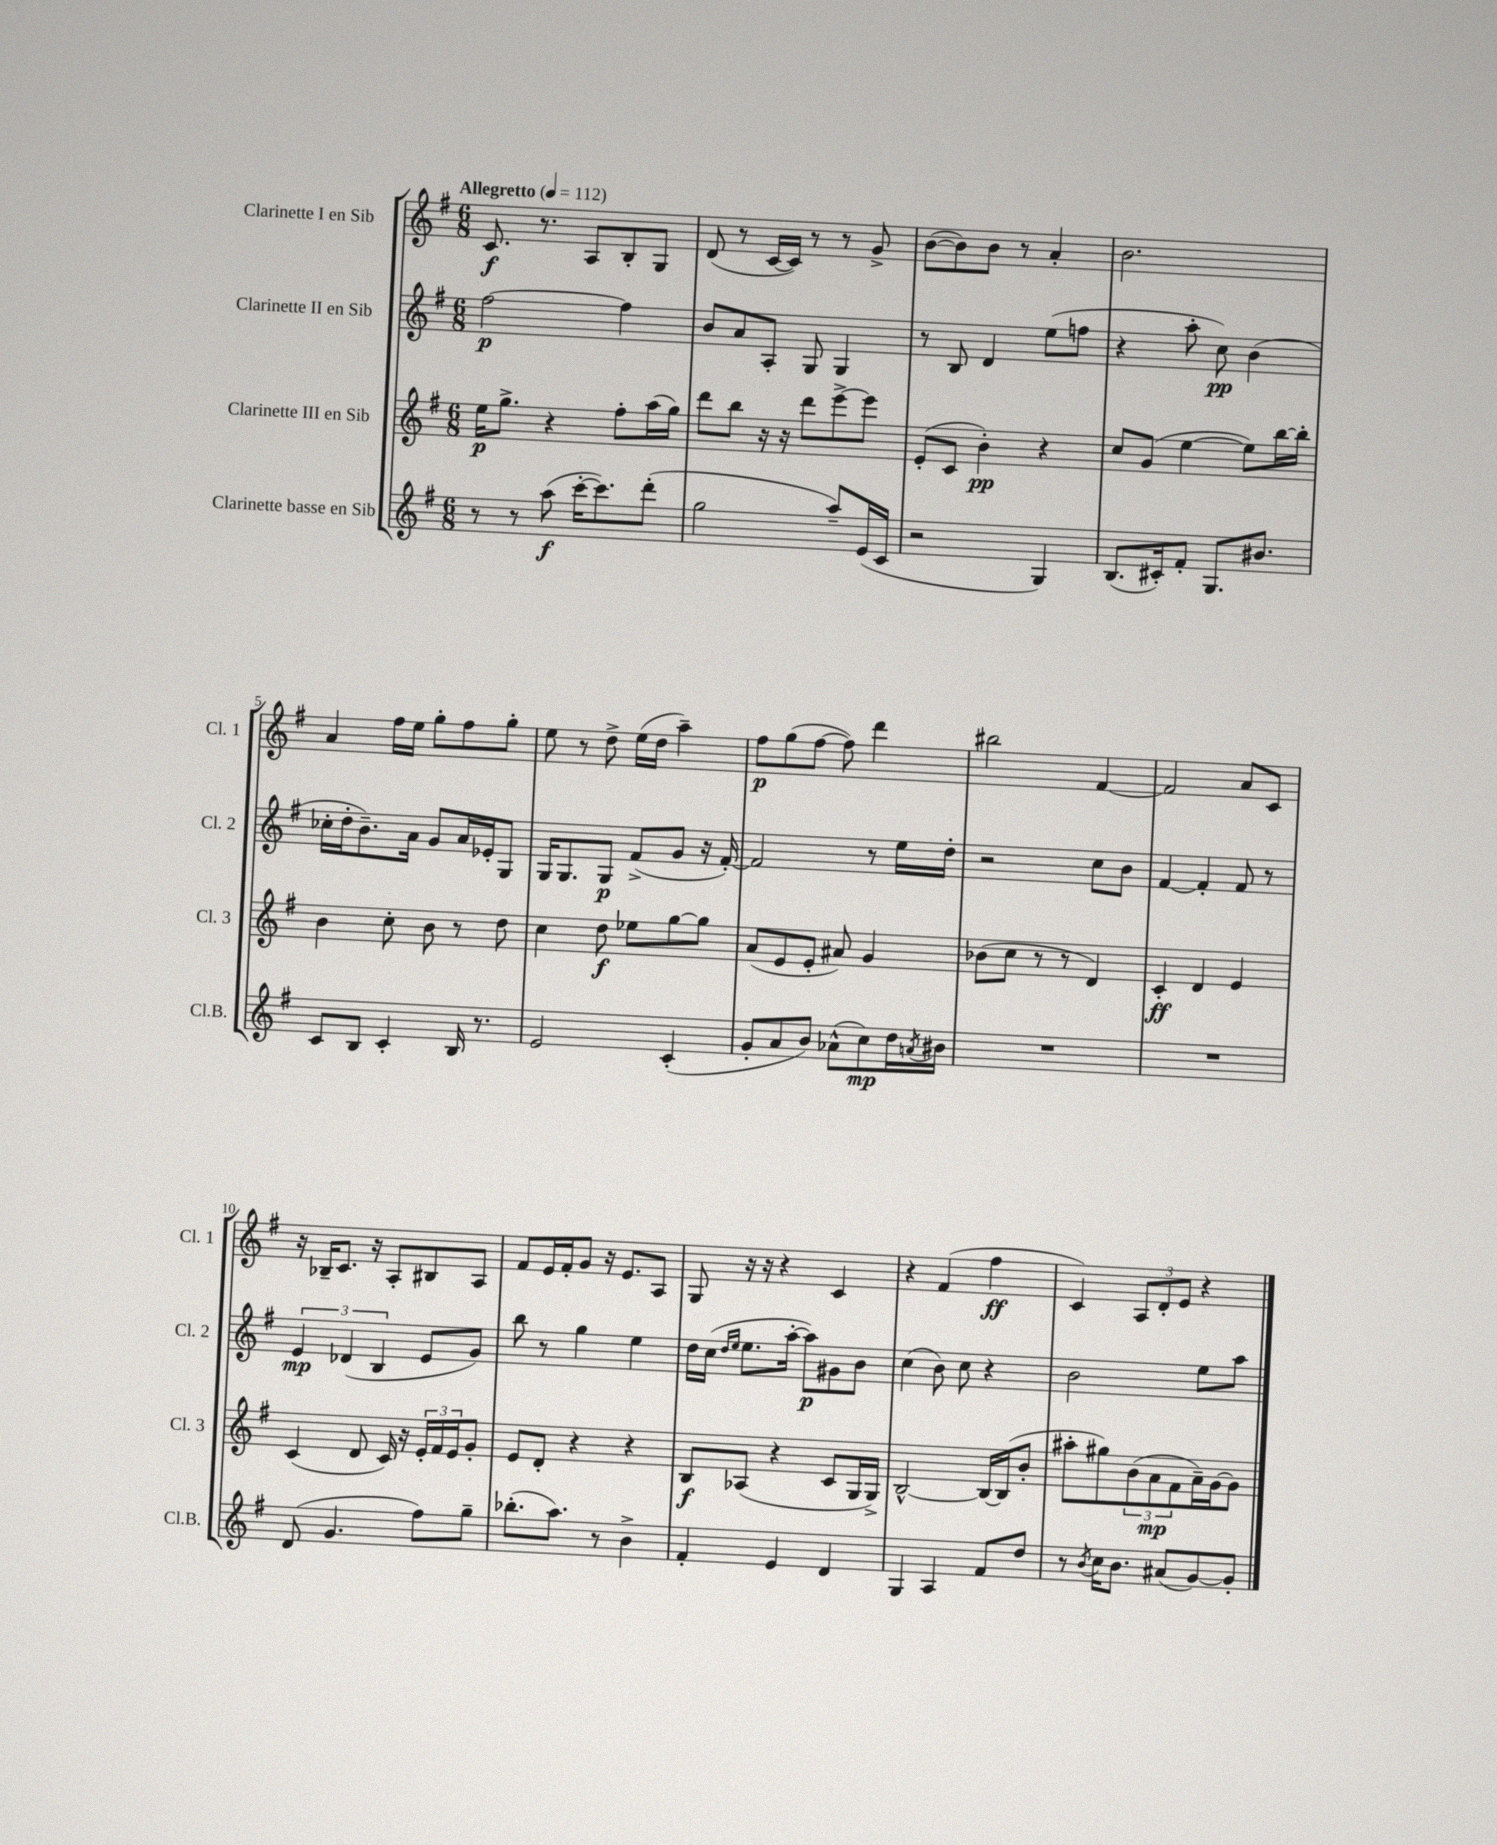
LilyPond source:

<<
\new StaffGroup <<
\new Staff = "s0" \with { instrumentName = "Clarinette I en Sib" shortInstrumentName = "Cl. 1" } {
    \clef treble \key g \major \numericTimeSignature \time 6/8 \tempo "Allegretto" 4 = 112
    c'8.\f r8. a8 b8-. g8 |
    d'8( r8 c'16~ c'16) r8 r8 g'8-> |
    b'8~( b'8) b'8 r8 a'4-. |
    b'2. |
    a'4 fis''16 e''16 g''8-. fis''8 g''8-. |
    e''8 r8 d''8-> e''16( d''16 a''4--) |
    fis''8\p g''8( fis''8~ fis''8) d'''4 |
    bis''2 fis'4~ |
    fis'2 a'8 c'8 |
    r16 bes16-- c'8. r16 a8-. bis8 a8 |
    fis'8 e'16 fis'16-. g'8 r16 e'8. a8 |
    g8 r16 r16 r4 c'4 |
    r4 fis'4( fis''4\ff |
    c'4) \tuplet 3/2 { a8 d'8-. e'8 } r4 \bar "|." |
}
\new Staff = "s1" \with { instrumentName = "Clarinette II en Sib" shortInstrumentName = "Cl. 2" } {
    \clef treble \key g \major \numericTimeSignature \time 6/8
    fis''2~\p fis''4 |
    b'8 a'8 a8-. g8 g4 |
    r8 b8 d'4 e''8( f''8 |
    r4 a''8-. c''8\pp) b'4( |
    ces''16-. d''16-. b'8.--) a'16 g'8 a'16 ees'16-. g8 |
    g16 g8. g8\p fis'8->( g'8 r16 fis'16~-.) |
    fis'2 r8 e''16 d''16-. |
    r2 c''8 b'8 |
    fis'4~ fis'4-. fis'8 r8 |
    \tuplet 3/2 { e'4\mp des'4( b4 } e'8 g'8) |
    b''8 r8 g''4 e''4 |
    d''16 c''16( \grace { d''16 e''16 } e''8. a''16~-. a''8\p) gis'8 b'8 |
    c''4( b'8) c''8 r4 |
    b'2 e''8 a''8 \bar "|." |
}
\new Staff = "s2" \with { instrumentName = "Clarinette III en Sib" shortInstrumentName = "Cl. 3" } {
    \clef treble \key g \major \numericTimeSignature \time 6/8
    e''16\p g''8.-> r4 fis''8-. a''16( g''16) |
    d'''8 b''8 r16 r16 d'''8 e'''8~-> e'''8 |
    e'8-.( c'8 b'4-.\pp) r4 |
    c''8 g'8( e''4~ e''8) b''16~ b''16-. |
    b'4 c''8-. b'8 r8 d''8 |
    c''4 d''8\f ees''8 g''8~ g''8 |
    a'8( e'8 e'8-. ais'8) g'4 |
    bes'8( c''8 r8 r8 d'4) |
    c'4-.\ff d'4 e'4 |
    c'4( d'8 c'16) r16 \tuplet 3/2 { e'16-. fis'16 e'16 } g'8-. |
    e'8 d'8-. r4 r4 |
    b8\f aes8( r4 c'8 g16 g16->) |
    b2~-^ b16~ b16( b'8-. |
    ais''8-. gis''8) \tuplet 3/2 { b'8( a'8\mp fis'8 } a'16--) g'16~ g'8 \bar "|." |
}
\new Staff = "s3" \with { instrumentName = "Clarinette basse en Sib" shortInstrumentName = "Cl.B." } {
    \clef treble \key g \major \numericTimeSignature \time 6/8
    r8 r8 a''8\f( c'''16~-. c'''8.) d'''8-.( |
    g''2 a''8--) e'16( c'16 |
    r2 g4) |
    b8.( cis'16-.) fis'8-. g8. bis'8. |
    c'8 b8 c'4-. b16 r8. |
    e'2 c'4-.( |
    g'8-. a'8 b'8) aes'8-^( c''8\mp) d''16 \acciaccatura { a'8 } bis'16 |
    R2. |
    R2. |
    d'8( g'4. fis''8) g''8-- |
    bes''8.-.( a''8.) r8 b'4-> |
    fis'4-. e'4 d'4 |
    g4 a4 fis'8 d''8 |
    r8 \acciaccatura { b'8 } c''16 b'8. ais'8( g'8~) g'8-. \bar "|." |
}
>>
>>
